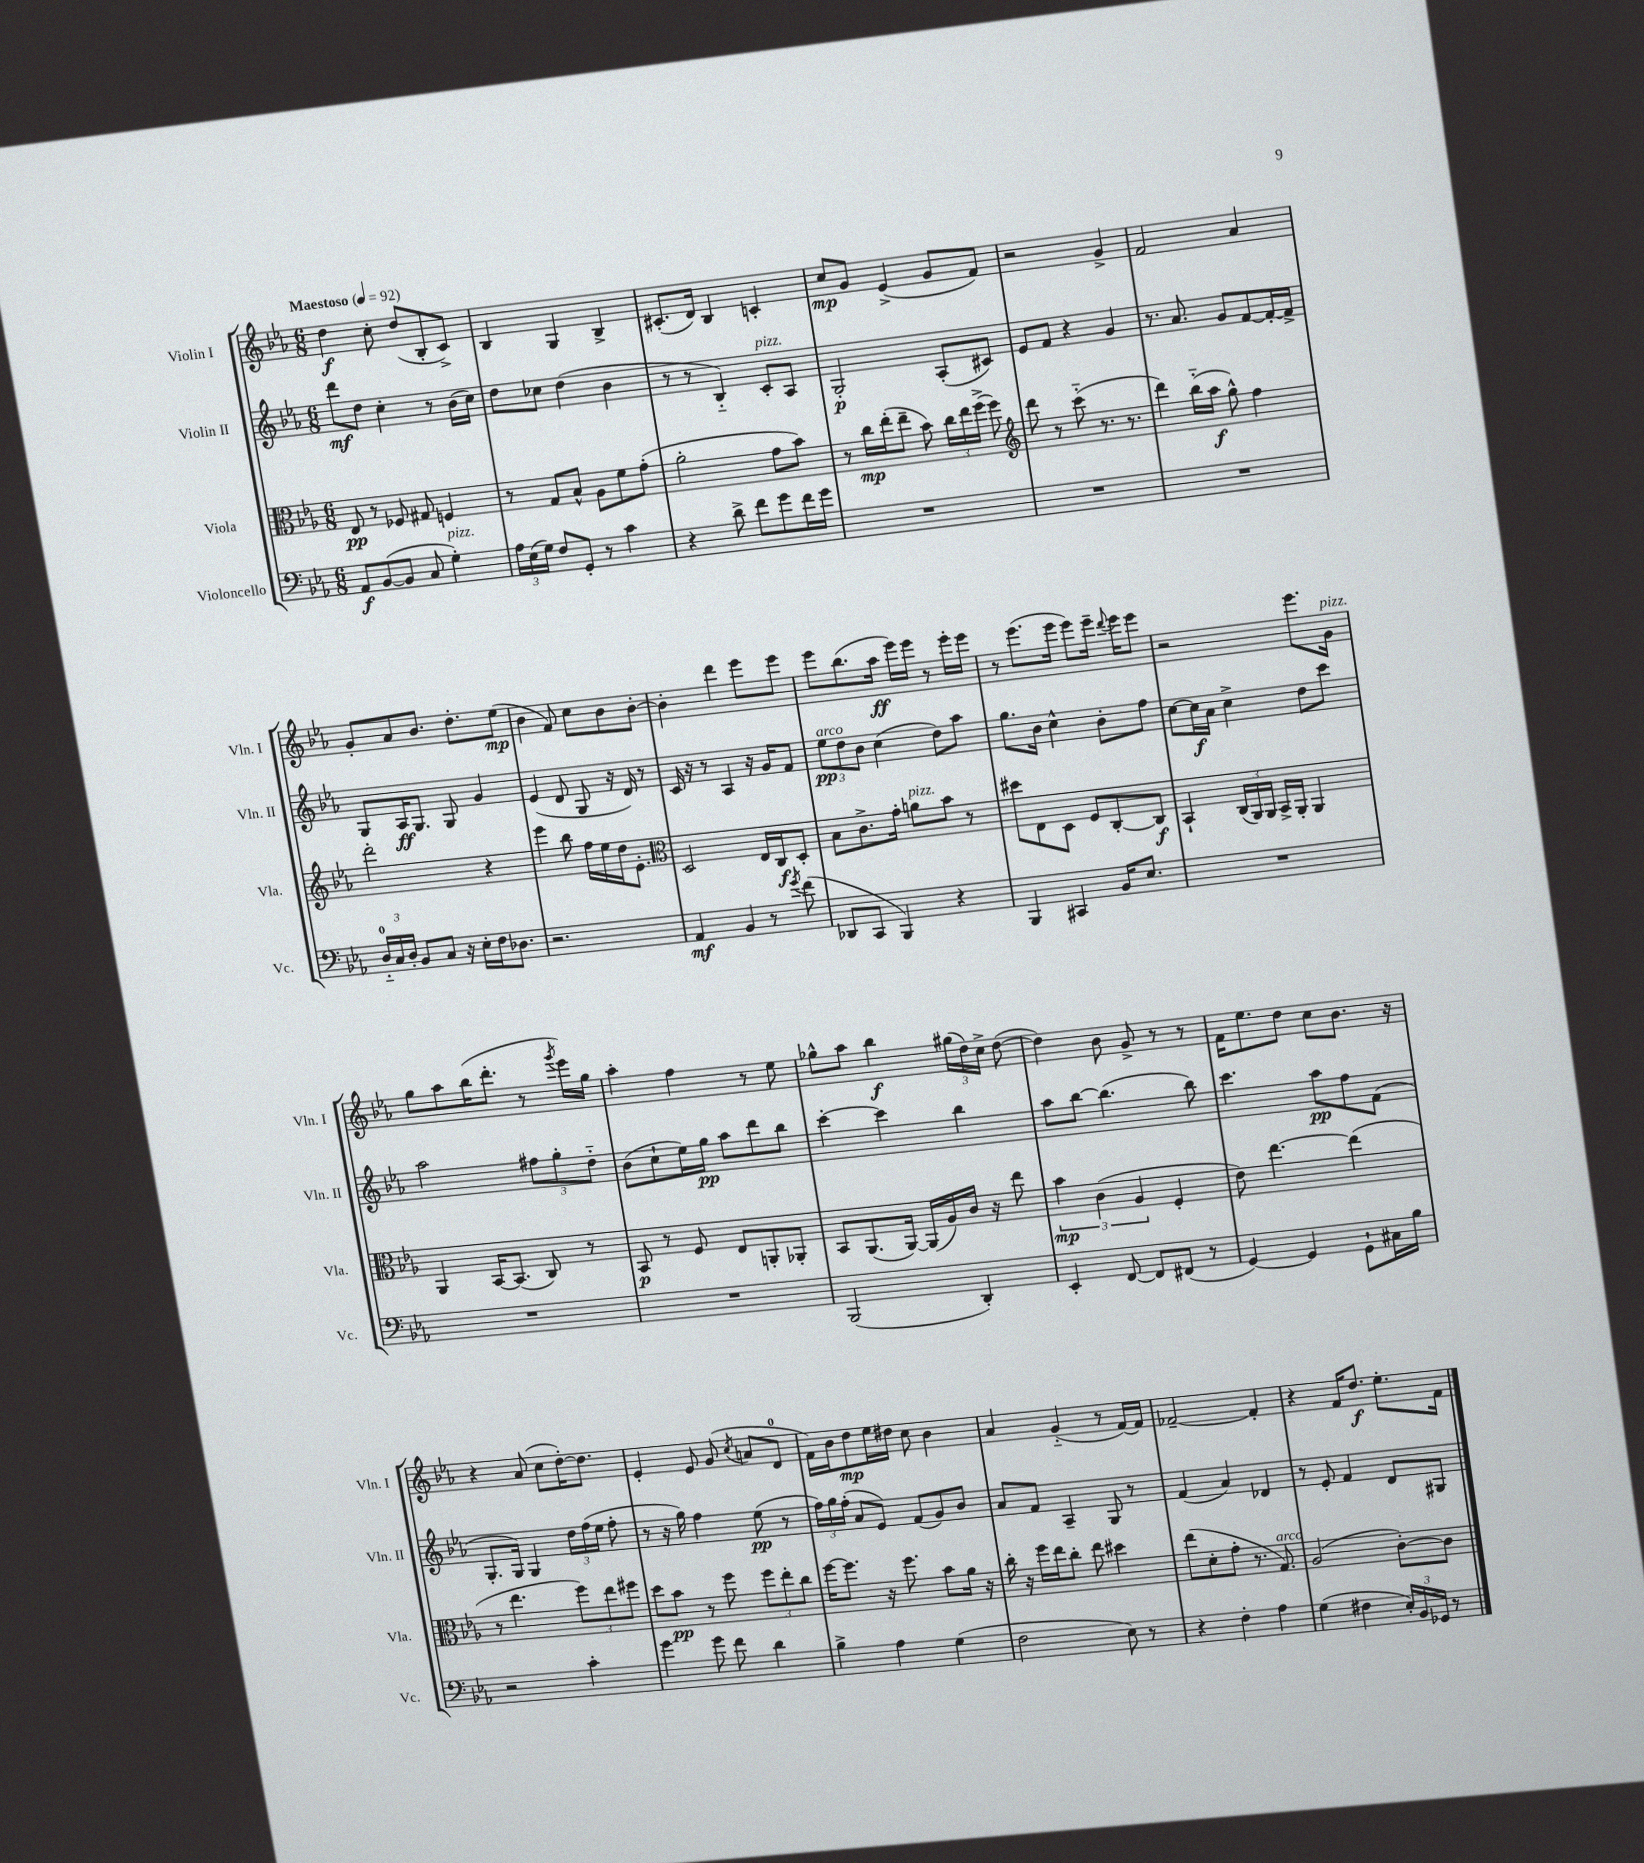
<<
\new StaffGroup <<
\new Staff = "s0" \with { instrumentName = "Violin I" shortInstrumentName = "Vln. I" } {
    \clef treble \key ees \major \numericTimeSignature \time 6/8 \tempo "Maestoso" 4 = 92
    \autoBeamOff d''4\f c''8-. d''8[( bes8-. c'8]->) |
    bes4 g4 bes4-> |
    cis'8.[-.( d'16]) bes4 c'4-. |
    c''8[\mp g'8] ees'4->( g'8[ f'8]) |
    r2 g'4-> |
    f'2 aes'4 |
    g'8[-. aes'8 bes'8.] d''8.[-. ees''8]\mp( |
    bes'4 f'8) c''8[ bes'8 bes'8]~-. |
    bes'4-. d'''4 ees'''8[ ees'''8] |
    ees'''8[ bes''8.( aes''16]\ff ees'''16[) ees'''16] r8 ees'''16[-. ees'''16] |
    r8 ees'''8.[( ees'''16] ees'''8[) ees'''16]-- \appoggiatura { d'''8 } ees'''16[ ees'''8] |
    r2 ees'''8.[ g'16]^\markup { \italic "pizz." } |
    g''8[ aes''8 bes''16( d'''8.]-. r8 \acciaccatura { g'''8 } ees'''16[) g''16] |
    aes''4-. f''4 r8 ees''8 |
    ges''8[-^ aes''8] bes''4\f \tuplet 3/2 { gis''16[( d''16) c''16]-> } d''8~( |
    d''4) bes'8 g'8-> r8 r8 |
    f'16[ ees''8. d''8] c''8[ bes'8.] r16 |
    r4 aes'8( c''8[ d''16~-.) d''8.] |
    ees'4-. ees'8 g'8( \acciaccatura { c''8 } a'8[ d'8]-0 |
    f'16[) bes'16 d''8\mp ees''16 dis''16] c''8 bes'4 |
    aes'4 g'4-_( r8 f'16[~) f'16] |
    fes'2~-- fes'4-. |
    r4 f'16[ d''8.]\f ees''8.[-. f'16] \bar "|." |
}
\new Staff = "s1" \with { instrumentName = "Violin II" shortInstrumentName = "Vln. II" } {
    \clef treble \key ees \major \numericTimeSignature \time 6/8
    \autoBeamOff d'''8[\mf d''8] c''4-. r8 bes'16[( c''16]) |
    d''8[ ces''8] d''4( bes'4 |
    r8 r8 bes4-_) c'8[-.^\markup { \italic "pizz." } aes8] |
    g2-.\p aes8[-.( cis'8]) |
    ees'8[ f'8] r4 g'4 |
    r8. aes'8. g'8[ f'8~ f'16~-. f'16]-> |
    g8[ aes16\ff g8.] g8 g'4 |
    ees'4( d'8 g8 r16 d'16) r8 |
    c'16 r16 r8 aes4 r16 g'16[ f'8] |
    \tuplet 3/2 { ees''8[\pp^\markup { \italic "arco" } d''8 bes'8] } c''4( d''8[) aes''8] |
    g''8.[ bes'16] c''4-^ bes'8[-. f''8] |
    c''8[~ c''16\f aes'16] c''4-> d''8[ c'''8] |
    aes''2 \tuplet 3/2 { fis''8[ g''8-. d''8]-_ } |
    bes'8[( c''8-! ees''16) g''16]\pp aes''8[ d'''8 bes''8] |
    c'''4~-. c'''4 bes''4 |
    aes''8[ bes''8]~ bes''4.( bes''8) |
    c'''4. aes''8[\pp f''8 f'8]( |
    g8.[-. g16]) g4 \tuplet 3/2 { d''16[ f''16( ees''16] } f''8-. |
    r8 r16 g''16) f''4 ees''8\pp( r8 |
    \tuplet 3/2 { f''16[) g''16 f''16]-.( } aes'8[ ees'8]) f'8[( g'8) bes'8] |
    aes'8[ f'8] aes4-- g8 r8 |
    f'4( aes'4) des'4 |
    r8 ees'8-. f'4 d'8[ gis8] \bar "|." |
}
\new Staff = "s2" \with { instrumentName = "Viola" shortInstrumentName = "Vla." } {
    \clef alto \key ees \major \numericTimeSignature \time 6/8
    \autoBeamOff ees8\pp r8 fes8 gis8 f4 |
    r8 g8[ bes8]-^ aes8[ f'8 g'8]-.( |
    aes'2-. g'8[ bes'8]) |
    r8 c''16[\mp ees''16-.( ees''8]-- bes'8) \tuplet 3/2 { c''16[ ees''16 f''16]->( } f''8) |
    \clef treble d'''8 r8 c'''8-_( r8. r8. |
    d'''4) bes''16[-_( aes''16]\f g''8-^) f''4 |
    d'''2-. r4 |
    ees'''4 bes''8 f''16[ ees''16 d''16 ees'8.]-. |
    \clef alto d2 ees16[ c16\f d8]-. |
    bes8[ c'8.-> g'16]-. a'8[^\markup { \italic "pizz." } bes'8] r8 |
    dis''8[ ees8 d8] f8[ c8~-. c8]\f |
    bes,4-! \tuplet 3/2 { c16[( aes,16) aes,16] } bes,16[-> aes,16]-. aes,4 |
    aes,4 bes,16[~ bes,8.]( c8) r8 |
    bes,8\p r8 f8 ees8[ a,8-. aes,8]-. |
    bes,8[ aes,8.( aes,16]~) aes,16[( aes16) c'16] r16 ees''8 |
    \tuplet 3/2 { bes'4\mp c'4( aes4 } f4-. |
    ees'8) ees''4.~ ees''4( |
    r8 ees''4. \tuplet 3/2 { f''8[) ees''8 fis''8] } |
    d''8[ bes'8]\pp r8 f''8 \tuplet 3/2 { f''8[ ees''8-. c''8] } |
    f''16[~ f''8.] r16 f''8. bes'8[ aes'16] r16 |
    c''16-. r16 f''16[ ees''16 c''8]-. ees''8 dis''4 |
    ees''8[( d'8-. g'8]-. r8. g8.^\markup { \italic "arco" }) |
    aes2( c'8[~-.) c'8] \bar "|." |
}
\new Staff = "s3" \with { instrumentName = "Violoncello" shortInstrumentName = "Vc." } {
    \clef bass \key ees \major \numericTimeSignature \time 6/8
    \autoBeamOff aes,8[\f bes,8~( bes,8] c8 g4-.^\markup { \italic "pizz." }) |
    \tuplet 3/2 { aes16[ ees16( g16]) } f8[ g,8]-. r8 c'4 |
    r4 d'8-> f'8[ g'8 f'16 g'16] |
    R2. |
    R2. |
    R2. |
    \tuplet 3/2 { d16[-0-_ c16 d16]-. } bes,8[ c8] r16 ees16[-. f16 des8.] |
    r2. |
    aes,4\mf bes,4 r8 \acciaccatura { g'8 } f'8( |
    des,8[ c,8] bes,,4) r4 |
    bes,,4 cis,4 bes,16[ ees8.] |
    R2. |
    R2. |
    R2. |
    bes,,2( d,4-.) |
    ees,4-. f,8~ f,8[ fis,8]( r8 |
    g,4~) g,4 g,8[-! cis16 bes16] |
    r2 c'4-. |
    g'4 g'8 f'8 d'4 |
    bes4-> aes4 g4( |
    f2 ees8) r8 |
    r4 f4-. aes4 |
    g4( fis4 \tuplet 3/2 { ees16[-.) bes,16 ges,16] } r8 \bar "|." |
}
>>
>>
\layout { \context { \Score \remove "Bar_number_engraver" } }
